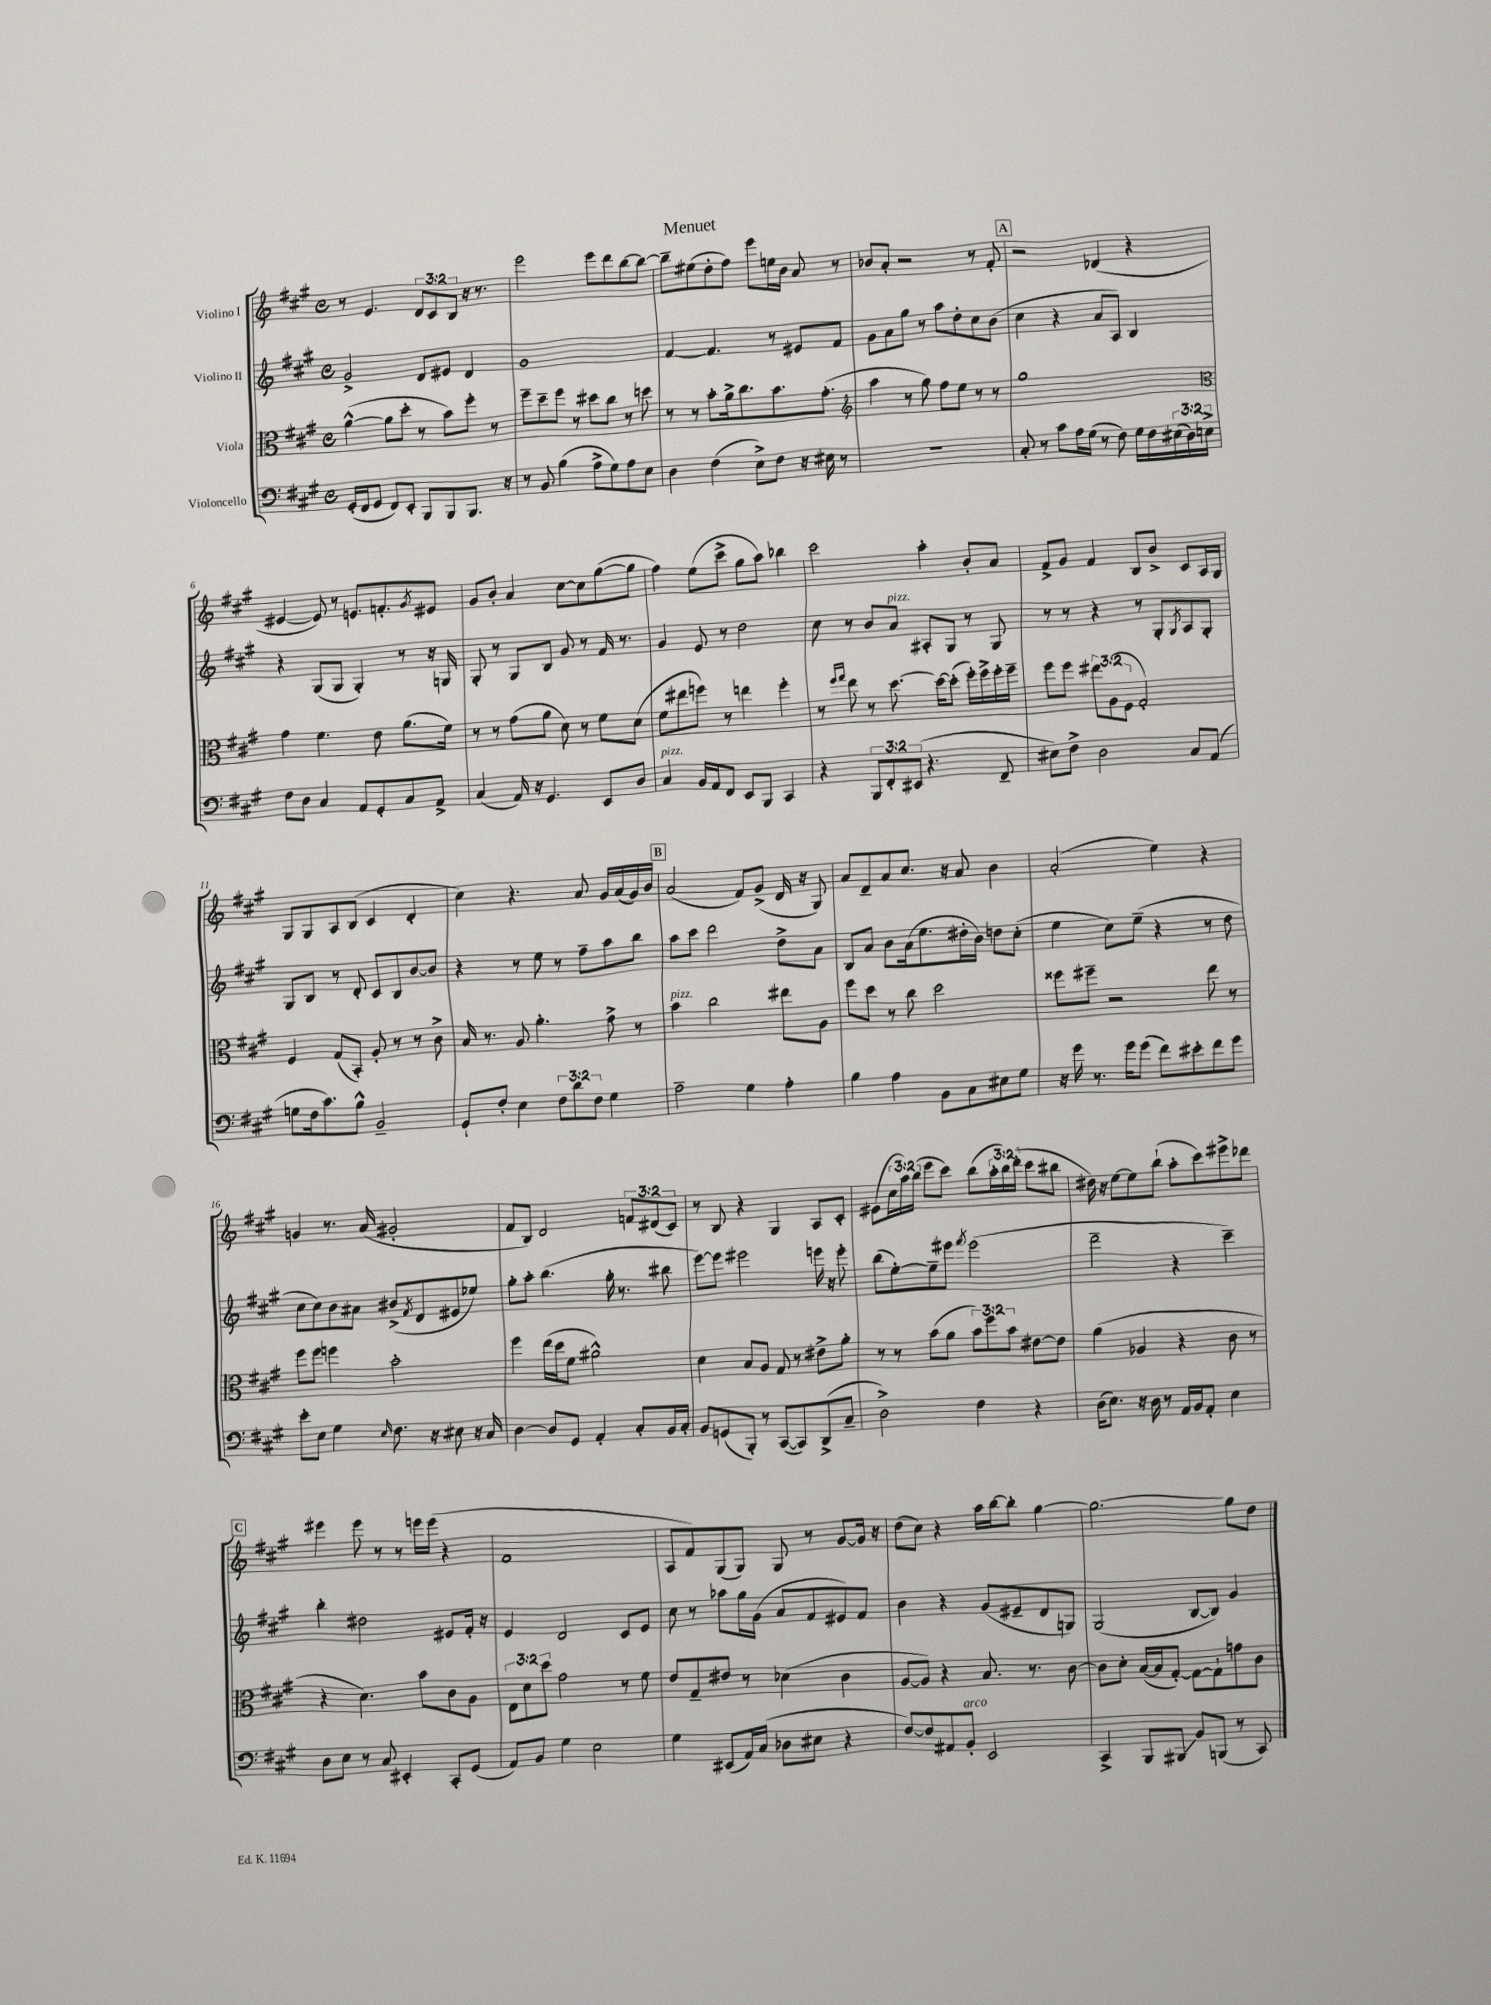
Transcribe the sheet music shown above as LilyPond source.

\header { title = "Menuet" }
<<
\new StaffGroup <<
\new Staff = "s0" \with { instrumentName = "Violino I" } {
    \clef treble \key a \major \defaultTimeSignature \time 4/4 \override Staff.TupletNumber.text = #tuplet-number::calc-fraction-text
    r8 e'4. \tuplet 3/2 { d'8 cis'8 b8 } r16 r8. |
    e'''2 e'''8 d'''8 b''8~ b''8~ |
    b''8-- eis''8( d''8-. fis''8) e'''8 e''16 b'16 a'8 r8 |
    bes'8 a'8-. r2 r8 fis'8-. |
    \mark \markup { \box "A" } r2 des'4( r4 |
    eis'4~ eis'8) r8 e'8. f'8.-. \acciaccatura { gis'8 } eis'8 |
    gis'8 b'8-. a'4 cis''8~ cis''8 gis''8~( gis''8 |
    fis''4) e''8( cis'''8-> gis''8 a''8) bes''4 |
    cis'''2 a''4-. b'8-. a'8 |
    fis'8-> gis'8 fis'4 b8 b'8-> cis'8 a16 gis16 |
    gis8 gis8 a8 b8( cis'4 d'4-. |
    cis''4) r4. a'8 gis'16 a'16( gis'16) b'16 |
    \mark \markup { \box "B" } a'2( fis'8) gis'8->( d'16 r16 gis8) |
    a'8 d'8-- a'8 cis''8. r16 a'8 b'4 |
    a'2-.( e''4) r4 |
    g'4 r8. a'16( gis'2-. |
    fis'8 b8) d'2 \tuplet 3/2 { f'8 dis'8( cis'8) } |
    r8 b8 r4 gis4 a8 cis'8-. |
    eis'8( \tuplet 3/2 { cis''16 a''16) b''16( } e'''8 cis'''8) b''8( \tuplet 3/2 { a''16-. b''16) d'''16-.( } cis'''8 bis''8 |
    dis''16) r16 e''8~ e''8 b''8-!( a''8-. cis'''8) eis'''8-> des'''8 |
    \mark \markup { \box "C" } eis'''4 eis'''8 r8 r8 e'''16 e'''16( r4 |
    fis'1 |
    a8 fis'8) gis8( gis8) gis8 r8 gis'8~ gis'16 r16 |
    d''8( cis''8) r4 a''16 b''16~ b''8-. gis''4~ |
    gis''2.~ gis''8 d''8 \bar "|." |
}
\new Staff = "s1" \with { instrumentName = "Violino II" } {
    \clef treble \key a \major \defaultTimeSignature \time 4/4
    gis'2-> d'8 eis'8 d'4 |
    gis'1 |
    fis'4~ fis'4. r8 eis'8 fis'8 |
    gis'8 a'8 gis''8 r8 a''8 d''8-. cis''8 b'8( |
    \mark \markup { \box "A" } cis''4 r4 a'8 a8) b4 |
    r4 gis8( gis8 gis4-.) r8 r16 g16 |
    gis8-. r8 gis8 b8 gis'8 r8 fis'16 r8. |
    gis'4 e'8 r8 d''2 |
    cis''8 r8 b'8 a'8^\markup { \italic "pizz." } ais8-. gis8 r8 gis8 |
    r8 r8 r4 r8 gis8-. \acciaccatura { gis8 } a8 gis8-. |
    gis8 b8 r8 d'8-. cis'8 b8 b'8~ b'8 |
    r4 r8 e''8 r8 fis''8-- a''8 b''8 |
    \mark \markup { \box "B" } a''8 cis'''8 d'''2 d''8-> a'8 |
    b8 a'8 b'8 a'16( e''8. dis''16-. b'16) d''8 cis''8-.( |
    e''4 cis''8) e''8--( r4 r8 d''8 |
    cis''8 cis''8) b'8 ais'8 bis'8->( \acciaccatura { fis'8 } d'8 eis'8 ees''8) |
    gis''8-. a''8-. b''4.( gis''16-. r8. bis''8 |
    e'''8~) e'''8 eis'''2 e'''16 r16 e'''8-. |
    b''8( e''8~-.) e''8-- eis'''8 \acciaccatura { fis'''8 } eis'''2( |
    d'''2-- r4 cis'''4--) |
    \mark \markup { \box "C" } b''4-. dis''2 eis'8 fis'16-. r16 |
    e'4 d'2 cis'8 e'8 |
    cis''8 r8 aes''8 gis''16 gis'16( a'8 fis'8 eis'8) fis'8 |
    b'4 r4 gis'8( eis'8-- d'8 g8) |
    gis2( b8~ b8) gis'4 \bar "|." |
}
\new Staff = "s2" \with { instrumentName = "Viola" } {
    \clef alto \key a \major \defaultTimeSignature \time 4/4 \override Staff.TupletNumber.text = #tuplet-number::calc-fraction-text
    a'4~-^( a'8 d''8-. r8 b'8) fis''8-. r8 |
    fis''8-- d''8-- fis''8 r8 dis''8 cis''8 r8 d''8 |
    r8 r8 b'8-. a'16-> cis''8. b'8. gis'8.-.( |
    \clef treble a''4 r8 gis''8) fis''8 e''8 r8 r8 |
    \mark \markup { \box "A" } gis''1 |
    \clef alto gis'4 fis'4. e'8 a'8.( fis'16) |
    r8 r8 gis'8( a'8 d'8) r8 fis'8 d'8( |
    fis'8 eis''8 f''8) r8 e''4 f''4-. |
    r8 \grace { fis''16 gis''16 } e''8 r8 d''8.~ d''16~ d''8-.( fis''16-.) fis''16-> fis''16-. fis''16-- |
    fis''8 fis''8 \tuplet 3/2 { eis''8 a8( fis8 } gis2-.) |
    fis4 gis8( b,8-.) a8-. r8 r8 cis'8-> |
    b16 r8. a8 a'4.-. gis'8-> r8 |
    \mark \markup { \box "B" } b'4^\markup { \italic "pizz." } cis''2 eis''8 a8 |
    fis''8 d''8 r8 cis''8 d''2 |
    fisis''8 fis''8-- r2 e''8 r8 |
    fis''8 fis''8 f''4 b'2-. |
    fis''4 e''16( d''16 fis'8 ais'2-^) |
    d'4 b8 a8 gis8 r8 eis'8-> a'8-. |
    r8 r8 b'8( a'8 \tuplet 3/2 { b'8) fis''8 b'8 } eis'8~ eis'8 |
    a'4( aes4 r4 cis'8 r8 |
    \mark \markup { \box "C" } r4 d'4.) b'8 cis'8 a8 |
    \tuplet 3/2 { e8 d'8 d''8 } gis'2 r8 fis'8 |
    e'8 gis8-- eis'8 r8 des'4( cis'4 |
    a8~ a8) r4 b8. r8. cis'8~ |
    cis'8 d'8-. b16~( b16 gis8~-.) gis8~ gis8-! g'8 cis'8 \bar "|." |
}
\new Staff = "s3" \with { instrumentName = "Violoncello" } {
    \clef bass \key a \major \defaultTimeSignature \time 4/4 \override Staff.TupletNumber.text = #tuplet-number::calc-fraction-text
    gis,16-.( fis,16 gis,8 fis,8) e,8-. b,,8 b,,8 b,,8. r16 |
    r8 b,8 b4( a8-> gis8) a8 e8 |
    d4 fis4( e8->) fis8 r16 eis16 r8 |
    R1 |
    \mark \markup { \box "A" } cis8-. r8 cis'8 a16 gis16( r8 fis8) gis16 fis16 \tuplet 3/2 { eis16( d16) e16-> } |
    fis8 d8 cis4 a,8 gis,8-. cis8 a,8-> |
    cis4( a,16) r16 gis,4. e,8 d8 |
    cis4^\markup { \italic "pizz." } b,16 a,16 fis,8 e,8 b,,8 cis,4 |
    r4 \tuplet 3/2 { b,,8 fis,8-. eis,8( } r4. fis,8-- |
    eis8) fis8-> d2 cis8 a,8( |
    g8 fis16 cis'8.) b8-^ b,2-- |
    gis,8-! fis8-. e4 \tuplet 3/2 { fis8 d'8 fis8 } gis4 |
    \mark \markup { \box "B" } a2-- gis4 a4-. |
    b4 a4 b,8 cis8 eis8 gis8 |
    r16 gis'16 r8. gis'16 gis'8( fis'8) eis'8-. fis'8 gis'8 |
    e'8-. e8 gis4 \grace { e16 } fis8. r16 eis8 r16 cis16 |
    d4~ d8 gis,8 a,4-. cis8-. b,16 cis16-. |
    b,8 g,8( b,,8-.) r8 cis,8~( cis,8) d,8->( cis8-- |
    d2->) fis4 r4 |
    d16( e8.) r16 d16 r8 a,16 b,16 a,8-. e4 |
    \mark \markup { \box "C" } d8 e8 r8 cis8 eis,4-. cis,8-. gis,8( |
    a,8) b,8 gis4 e2 |
    gis4 eis,8( a,16) cis16( des8 eis8 r4 |
    fis8~) fis8 ais,8 b,8-.^\markup { \italic "arco" } e,2 |
    cis,4-> b,,8 bis,,8\glissando b,8 b,,8( r8 cis,8) \bar "|." |
}
>>
>>
